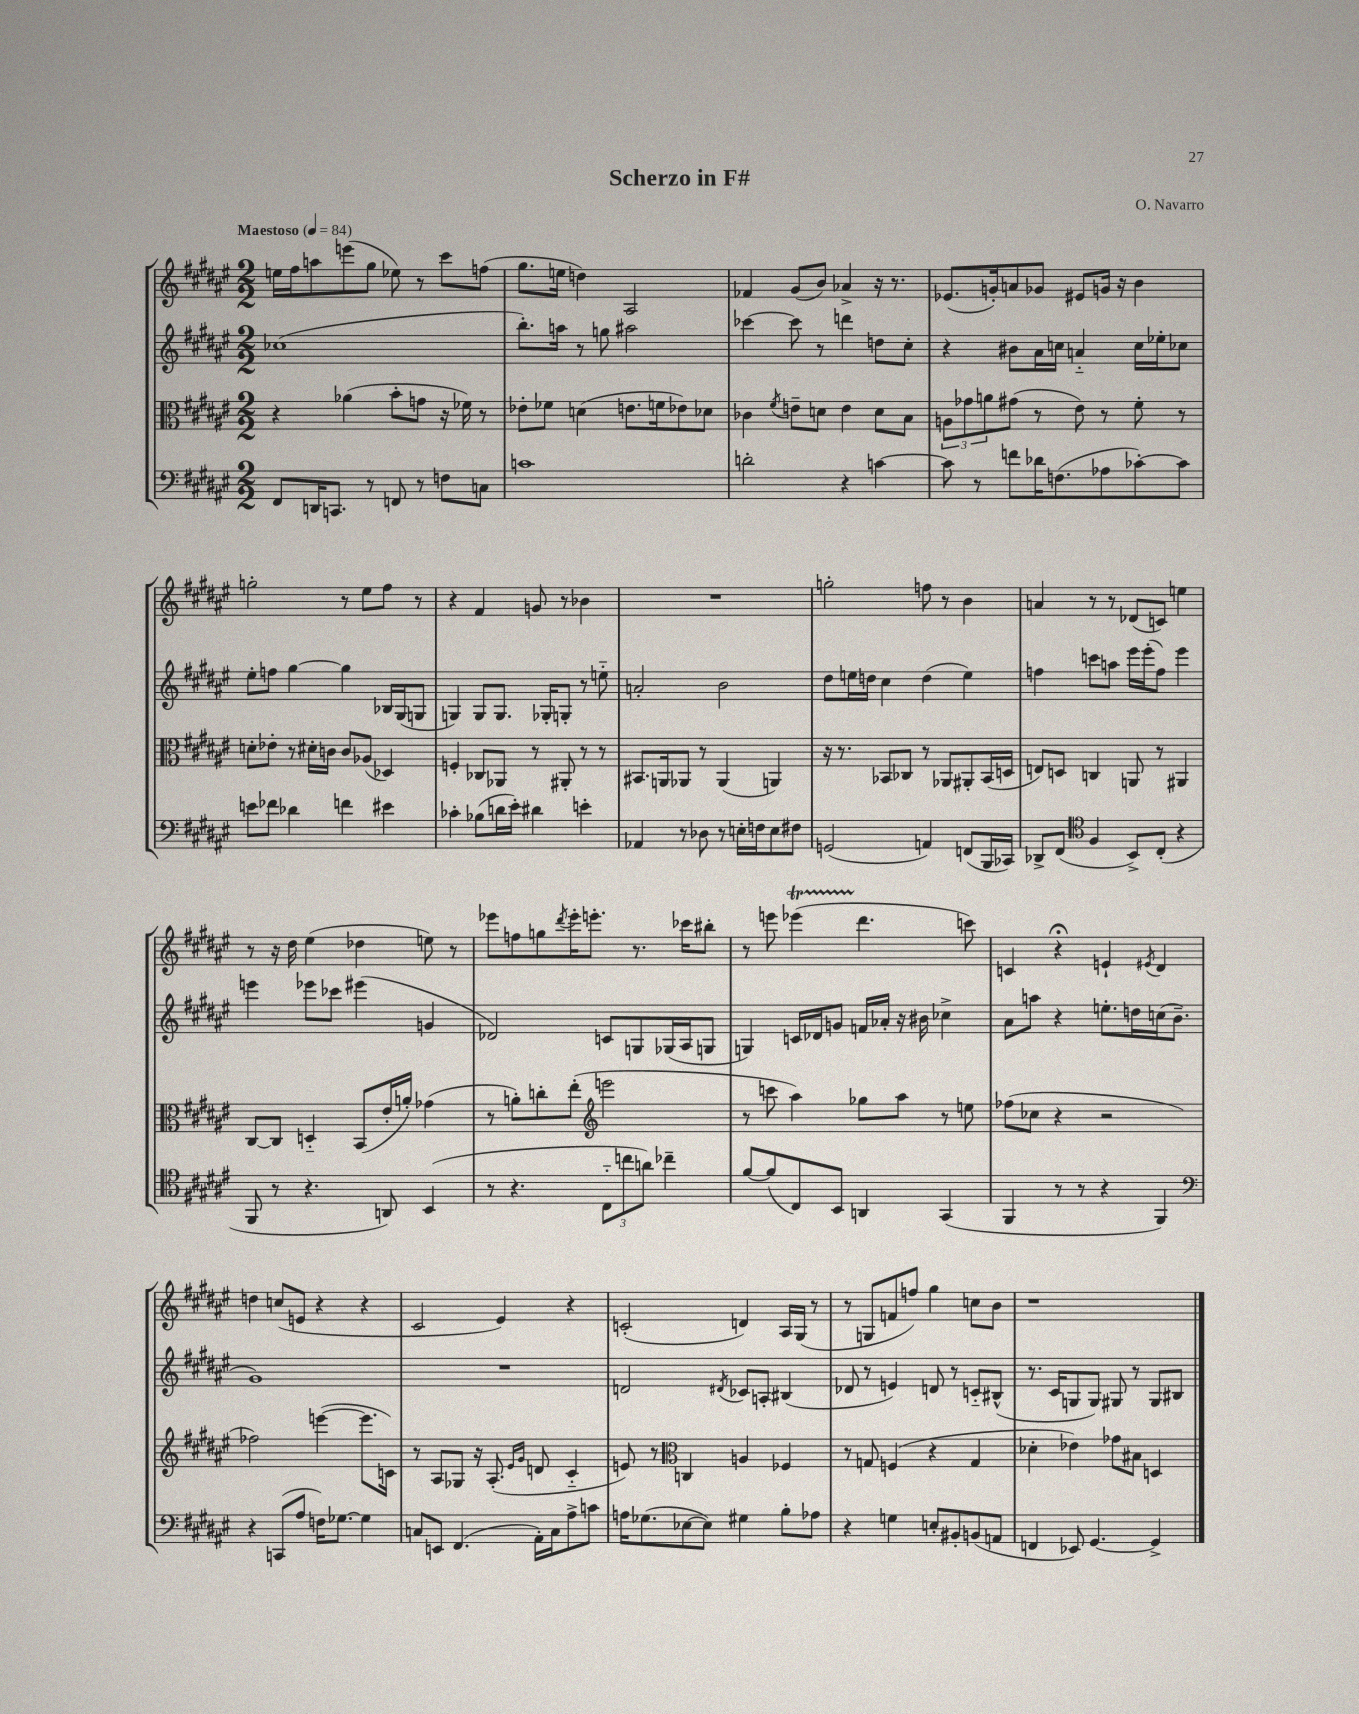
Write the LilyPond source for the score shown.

\header { title = "Scherzo in F#" composer = "O. Navarro" }
<<
\new StaffGroup <<
\new Staff = "s0" {
    \clef treble \key fis \major \numericTimeSignature \time 2/2 \tempo "Maestoso" 4 = 84
    e''16 fis''16 a''8 e'''8( gis''8 ees''8) r8 cis'''8 f''8( |
    gis''8. e''16 d''4) ais2 |
    fes'4 gis'8( b'8) aes'4-> r16 r8. |
    ees'8.( g'16-.) a'8 ges'8 eis'8 g'16 r16 b'4 |
    g''2-. r8 eis''8 fis''8 r8 |
    r4 fis'4 g'8 r8 bes'4 |
    R1 |
    g''2-. f''8 r8 b'4 |
    a'4 r8 r8 des'8( c'8) e''4 |
    r8 r16 dis''16 eis''4( des''4 e''8) r8 |
    ees'''8 f''8 g''8 \acciaccatura { dis'''8 } ees'''16-. e'''8.-. r8. ces'''16 bis''8-. |
    r8 e'''8 ees'''4\startTrillSpan( dis'''4.\stopTrillSpan c'''8) |
    c'4 r4\fermata e'4-! \acciaccatura { eis'8 } dis'4 |
    d''4 c''8( e'8 r4 r4 |
    cis'2 eis'4) r4 |
    c'2-.( d'4) ais16 gis16( r8 |
    r8 g8 f'8 f''8) gis''4 c''8 b'8 |
    r1 \bar "|." |
}
\new Staff = "s1" {
    \clef treble \key fis \major \numericTimeSignature \time 2/2
    ces''1( |
    b''8.-.) a''16 r8 g''8 ais''2 |
    ces'''4~ ces'''8 r8 d'''4 d''8 cis''8-. |
    r4 bis'8 ais'16 c''16 a'4-_ c''16 ees''16-. ces''8 |
    eis''8-. f''8 gis''4~ gis''4 bes16 gis16( g8 |
    g4) g8 g8. ges16-. g8-. r8 e''8-_ |
    a'2-. b'2 |
    dis''8 e''16 d''16 cis''4 d''4( e''4) |
    f''4 c'''8 a''8 eis'''16 eis'''16-.( f''8) eis'''4 |
    e'''4 ees'''8 ces'''8 eis'''4( g'4 |
    des'2) c'8 g8 ges16( ais16 g8 |
    g4) c'16 des'16 g'8 f'16 aes'16-. r16 bis'16 ces''4-> |
    ais'8 a''8 r4 e''8.-. d''16 c''16( b'8.-- |
    gis'1) |
    R1 |
    d'2 \acciaccatura { dis'8 } ces'8 a8-. bis4( |
    des'8 r8 e'4) d'8 r8 c'8-_ bis8-^( |
    r8. cis'16 g8 g8) gis8 r8 gis8 bis8 \bar "|." |
}
\new Staff = "s2" {
    \clef alto \key fis \major \numericTimeSignature \time 2/2
    r4 aes'4( b'8-. g'8 r16 fes'16) r8 |
    ees'8-. fes'8 d'4( e'8. f'16 ees'8) des'8 |
    ces'4 \acciaccatura { fis'8 } e'8-- d'8 e'4 d'8 b8 |
    \tuplet 3/2 { a8 ges'8 a'8 } gis'8( r8 eis'8) r8 fis'8-. r8 |
    d'8-. ees'8-. r8 dis'16-. c'16 c'8 aes8( des4) |
    f4-. ces8 aes,8 r8 ais,8-. r8 r8 |
    bis,8. a,16 aes,8 r8 aes,4( a,4) |
    r16 r8. bes,8 ces8 r8 aes,8 ais,8-. bes,16( d16 |
    e8) d8 c4 a,8 r8 ais,4 |
    cis8~ cis8 d4-_ b,8( eis'16-. a'16-.) ges'4( |
    r8 a'8-.) c''8-. eis''8-.( \clef treble e'''2 |
    r8 c'''8 ais''4) ges''8 ais''8 r8 e''8 |
    fes''8( ces''8 r4 r2 |
    fes''2) e'''4~( e'''8. c'16) |
    r8 ais8 ges8 r16 ais8.-.( \grace { eis'16 gis'16 } d'8 cis'4-_ |
    e'8) r8 \clef alto c4 a4 fes4 |
    r8 g8 f4( r4 g4 |
    des'4-. ees'4) ges'8 bis8 d4 \bar "|." |
}
\new Staff = "s3" {
    \clef bass \key fis \major \numericTimeSignature \time 2/2
    fis,8 d,16 c,8. r8 f,8 r8 f8 c8 |
    c'1 |
    d'2-. r4 c'4~ |
    c'8 r8 f'8 des'16 f8.( aes8 ces'8~-.) ces'8 |
    e'8 fes'8 des'4 f'4 eis'4 |
    ces'4-. bes8( d'16 eis'16-.) dis'4 e'4-. |
    aes,4 r8 des8 r8 e16-. f16 e8 fis8 |
    g,2( a,4) f,8( b,,16 ces,16) |
    des,8-> fis,8( \clef tenor fis4 b,8->) cis8-.( r4 |
    fis,8 r8 r4. a,8) b,4( |
    r8 r4. \tuplet 3/2 { cis8-_ c''8 a'8) } ces''4-- |
    fis'8~ fis'8( cis8) b,8 a,4 gis,4( |
    fis,4 r8 r8 r4 fis,4) |
    \clef bass r4 c,8( ais8 f16) ges8.~ ges4 |
    c8 e,8 fis,4.( ais,16-.) c16 ais8-> c'8 |
    a16 ges8.( ees8~ ees8) gis4 b8-. aes8 |
    r4 g4 e8-. bis,8-. b,8( a,8 |
    f,4 ees,8) gis,4.~ gis,4-> \bar "|." |
}
>>
>>
\layout { \context { \Score \remove "Bar_number_engraver" } }
